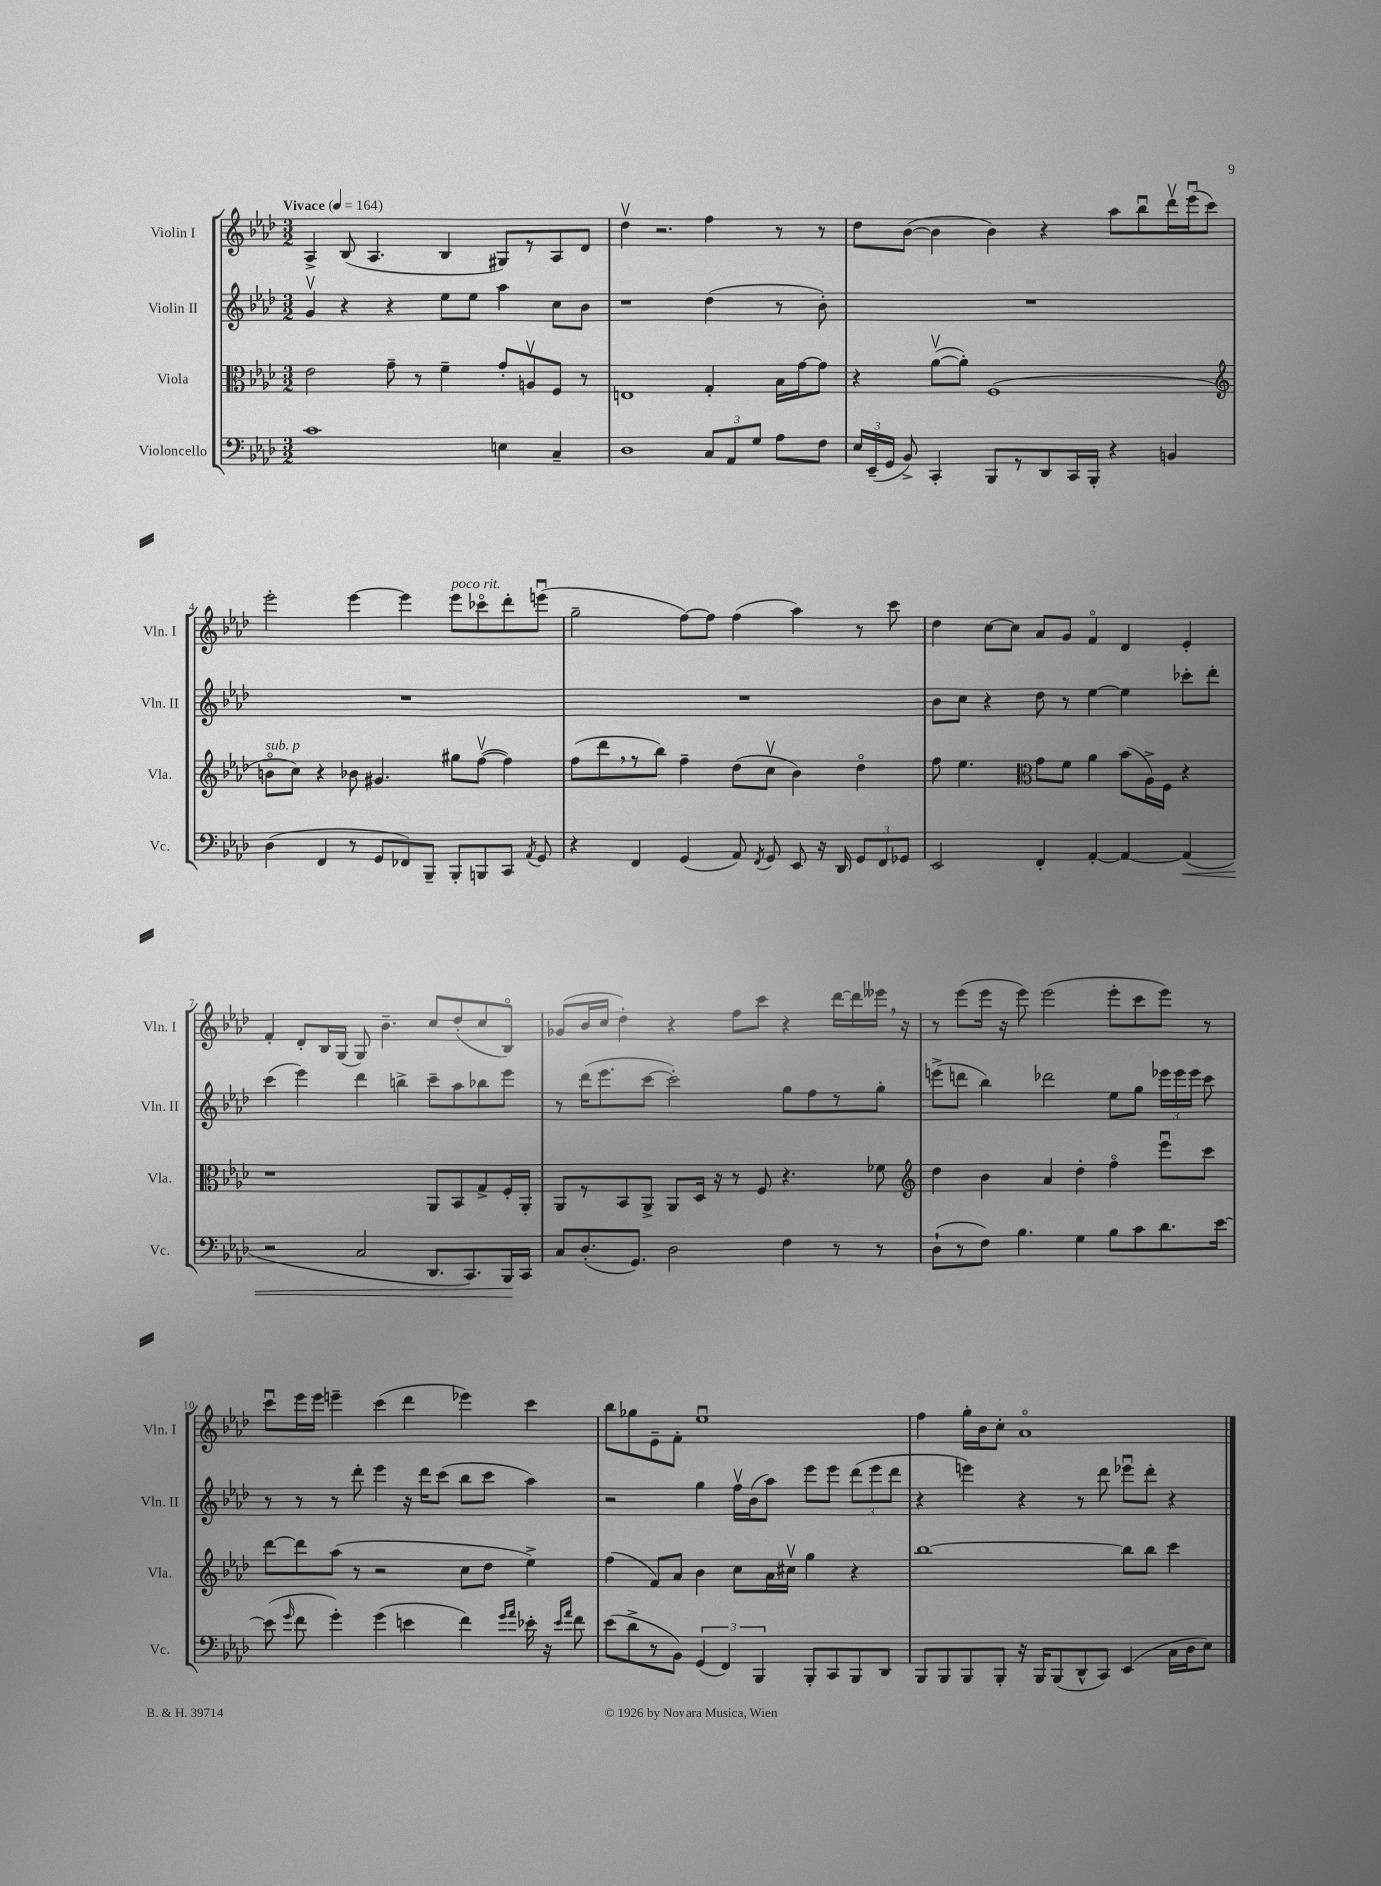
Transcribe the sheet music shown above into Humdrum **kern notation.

**kern	**dynam	**kern	**kern	**kern
*part4	*part4	*part3	*part2	*part1
*staff4	*staff4	*staff3	*staff2	*staff1
*I"Violoncello	*	*I"Viola	*I"Violin II	*I"Violin I
*I'Vc.	*	*I'Vla.	*I'Vln. II	*I'Vln. I
*clefF4	*	*clefC3	*clefG2	*clefG2
*k[b-e-a-d-]	*	*k[b-e-a-d-]	*k[b-e-a-d-]	*k[b-e-a-d-]
*M3/2	*	*M3/2	*M3/2	*M3/2
*MM164	*	*MM164	*MM164	*MM164
=1	=1	=1	=1	=1
!	!	!	!	!LO:TX:a:B:t=Vivace
1c	.	2e-\	4gv/	4A-^/
.	.	.	4r	(8B-/
.	.	.	.	4.A-/
.	.	8g~\	4r	.
.	.	8r	.	.
.	.	4f~\	8ee-\L	4B-/
.	.	.	8ee-\J	.
4En\	.	8g'/L	4aa-\	8G#X/L)
.	.	8Anv/	.	8r
4C~/	.	8F/J	8cc\L	8A-/
.	.	8r	8b-\J	8d-/J
=2	=2	=2	=2	=2
1D-	.	1En	1r	4dd-v\
.	.	.	.	2.r
12C/L	.	4G'/	(4dd-\	4ff\
12AA-/	.	.	.	.
12G/J	.	.	.	.
8A-\L	.	16B-\LL	8r	8r
.	.	[16g\J	.	.
8F\J	.	8g\J]	8b-'\)	8r
=3	=3	=3	=3	=3
24E-/LL	.	4r	1.r	8dd-\L
(24EE-~/	.	.	.	.
24GG/JJ	.	.	.	.
8BB-^/)	.	.	.	([8b-\J
4CC'/	.	([8a-v\L	.	4b-\]
.	.	8a-'\J])	.	.
8BBB-/L	.	(1F	.	4b-\)
8r	.	.	.	.
8DD-/	.	.	.	4r
16CC/L	.	.	.	.
16BBB-'/JJ	.	.	.	.
4r	.	.	.	8aa-\L
.	.	.	.	8bb-u\
4BBn/	.	.	.	16ddd-v\L
.	.	.	.	(16eee-u\J
.	.	.	.	8ccc\J)
!!LO:LB:g=z
=4	=4	=4	=4	=4
*	*	*clefG2	*	*
!	!	!LO:TX:a:i:t=sub. p	!	!
(4D-\	.	8bn\L	1.r	2eee-'\
.	.	8cc\J)	.	.
4FF/	.	4r	.	.
8r	.	8b-X\	.	[4eee-\
8GG/L	.	4.g#X/	.	.
8FF-X/)	.	.	.	4eee-\]
8BBB-~/J	.	.	.	.
!	!	!	!	!LO:TX:a:i:t=poco rit.
8BBB-'/L	.	8gg#X\L	.	8eee-\L
8BBBn/	.	([8ffv\J	.	8ccc-X\
8CC/J	.	4ff\])	.	8ddd-'\
8qAA-/	.	.	.	.
8GG/	.	.	.	(8eeenu\J
=5	=5	=5	=5	=5
4r	.	(8ff\L	1.r	2gg~\
.	.	8ddd-,\	.	.
4FF/	.	8r	.	.
.	.	8bb-\J)	.	.
(4GG/	.	4ff~\	.	[8ff\L)
.	.	.	.	8ff\J]
8AA-/)	.	(8dd-\L	.	(4ff\
8qFF/	.	.	.	.
8GG/	.	8ccv\J	.	.
8EE-/	.	4b-\)	.	4aa-\)
16r	.	.	.	.
16DD-/	.	.	.	.
12GG/L	.	4dd-\	.	8r
12FF/	.	.	.	.
.	.	.	.	8ccc\
12GG-X/J	.	.	.	.
=6	=6	=6	=6	=6
2EE-/	.	8ff\	8b-\L	4dd-\
.	.	4.ee-\	8cc\J	.
.	.	.	4r	[8cc\L
.	.	.	.	8cc\J]
*	*	*clefC3	*	*
4FF'/	.	8g\L	8dd-\	8a-/L
.	.	8f\J	8r	8g/J
[4AA-'/	.	4a-\	[4ee-\	4f/
4AA-/_	.	(8b-\L	4ee-\]	4d-/
.	.	16A-^\L)	.	.
.	.	16F\JJ	.	.
!	!LO:HP:b	!	!	!
(4AA-/]	<	4r	8ccc-X'\L	4e-'/
.	.	.	8ddd-'\J	.
!!LO:LB:g=z
=7	=7	=7	=7	=7
2r	.	1r	(4ccc\	4f'/
.	.	.	4eee-\)	8d-'/L
.	.	.	.	16B-/L
.	.	.	.	(16G/JJ
2C/	.	.	4ddd-\	8G/)
.	.	.	.	4.b-~\
.	.	.	4bbn^\	.
8.DD-/L	.	8AA-/L	8ccc~\L	8cc/L
.	.	8BB-/	8aa-\	(8dd-'/
8.CC/)	.	.	.	.
.	.	8G^/	8bb-X\	8cc/
16BBB-/L	.	16F'/L	8eee-\J	8B-/J)
16CC/JJ	[	16AA-'/JJ	.	.
=8	=8	=8	=8	=8
8C/L	.	8AA-/L	8r	(8g-X/L
(8.D-'/	.	8r	(16ddd-\KL	16b-/L
.	.	.	8.eee-\	16cc/JJ
.	.	8BB-/	.	4dd-'\)
8.GG/J)	.	.	.	.
.	.	8AA-^/J	[8ccc\J	.
2D-\	.	8AA-/L	2ccc'\])	4r
.	.	16D-/Jk	.	.
.	.	16r	.	.
.	.	8r	.	8ff\L
.	.	8F/	.	8ccc\J
4F\	.	4.r	8gg\L	4r
.	.	.	8ff\	.
8r	.	.	8r	[16ddd-\LL
.	.	.	.	16ddd-\]
8r	.	8f-X\	8gg'\J	16eee--X,\JJ
.	.	.	.	16r
=9	=9	=9	=9	=9
*	*	*clefG2	*	*
(8D-`\L	.	4dd-\	(8eeen^\L	8r
8r	.	.	8dddn\J	(8eee-\L
8F\J)	.	4b-\	4bb-\)	16eee-\Jk
.	.	.	.	16r
4.B-\	.	.	.	8eee-\)
.	.	4a-/	2ddd-X\	(2eee-\
4G\	.	4dd-'\	.	.
8B-\L	.	4ff\	8ee-\L	8eee-'\L
8c\	.	.	8gg\J	8ccc\
8.d-\	.	8eee-u\L	24eee-X\LL	8eee-\J)
.	.	.	24eee-\	.
.	.	.	24eee-\JJ	.
.	.	8ccc\J	8ccc\	8r
[16e-\Jk	.	.	.	.
!!LO:LB:g=z
=10	=10	=10	=10	=10
(8e-\]	.	[8ddd-\L	8r	8cccu\L
16qqg/	.	.	.	.
8f\	.	8ddd-\]	8r	16eee-\L
.	.	.	.	16eee-\JJ
4g'\)	.	(8aa-\J	8r	4eeen~\
.	.	8r	8ddd-'\	.
(4g\	.	2r	4eee-\	(4ccc\
4en\	.	.	16r	4ddd-\
.	.	.	16ddd-\KL	.
.	.	.	(8ccc\J	.
4f\)	.	8cc\L	8bb-\L	4eee-X\)
.	.	8dd-\J	8ccc\J	.
16qqg/LL	.	.	.	.
16qqa-/JJ	.	.	.	.
16e-X'\	.	4ee-^\)	4aa-\)	4ccc\
16r	.	.	.	.
16qqe-/LL	.	.	.	.
16qqa-/JJ	.	.	.	.
8f\	.	.	.	.
=11	=11	=11	=11	=11
(8e-\L	.	(4ff\	2r	8bb-\L
8d-^\	.	.	.	8gg-X\
8r	.	8f/L)	.	8e-~\
8BB-\J)	.	8a-/J	.	8f'\J
(6GG/	.	4b-\	4gg\	1ee-u
6FF/)	.	.	.	.
.	.	8cc\L	16ffv\LL	.
.	.	.	(16b-\J	.
6BBB-/	.	.	.	.
.	.	16a-\L	8aa-\J)	.
.	.	16cc#Xv\JJ	.	.
8BBB-'/L	.	4gg\	8eee-\L	.
8CC/	.	.	8eee-\J	.
8BBB-/	.	4r	(12ddd-\L	.
.	.	.	12eee-\	.
8DD-/J	.	.	.	.
.	.	.	12ddd-\J	.
=12	=12	=12	=12	=12
8BBB-/L	.	[1bb-	4r	4ff\
8BBB-/	.	.	.	.
8BBB-/	.	.	4eeen\)	16gg'\LL
.	.	.	.	16b-\J
8BBB-'/J	.	.	.	8cc'\J
16r	.	.	4r	1a-
16BBB-/KL	.	.	.	.
(8BBB-/	.	.	.	.
8DD-^^/	.	.	8r	.
8CC/J)	.	.	8ddd-\	.
(4EE-/	.	8bb-\L]	8eee-Xu\L	.
.	.	8bb-\J	8ddd-'\J	.
16C\LL	.	4ccc\	4r	.
16D-\J	.	.	.	.
8E-\J)	.	.	.	.
==	==	==	==	==
*-	*-	*-	*-	*-
